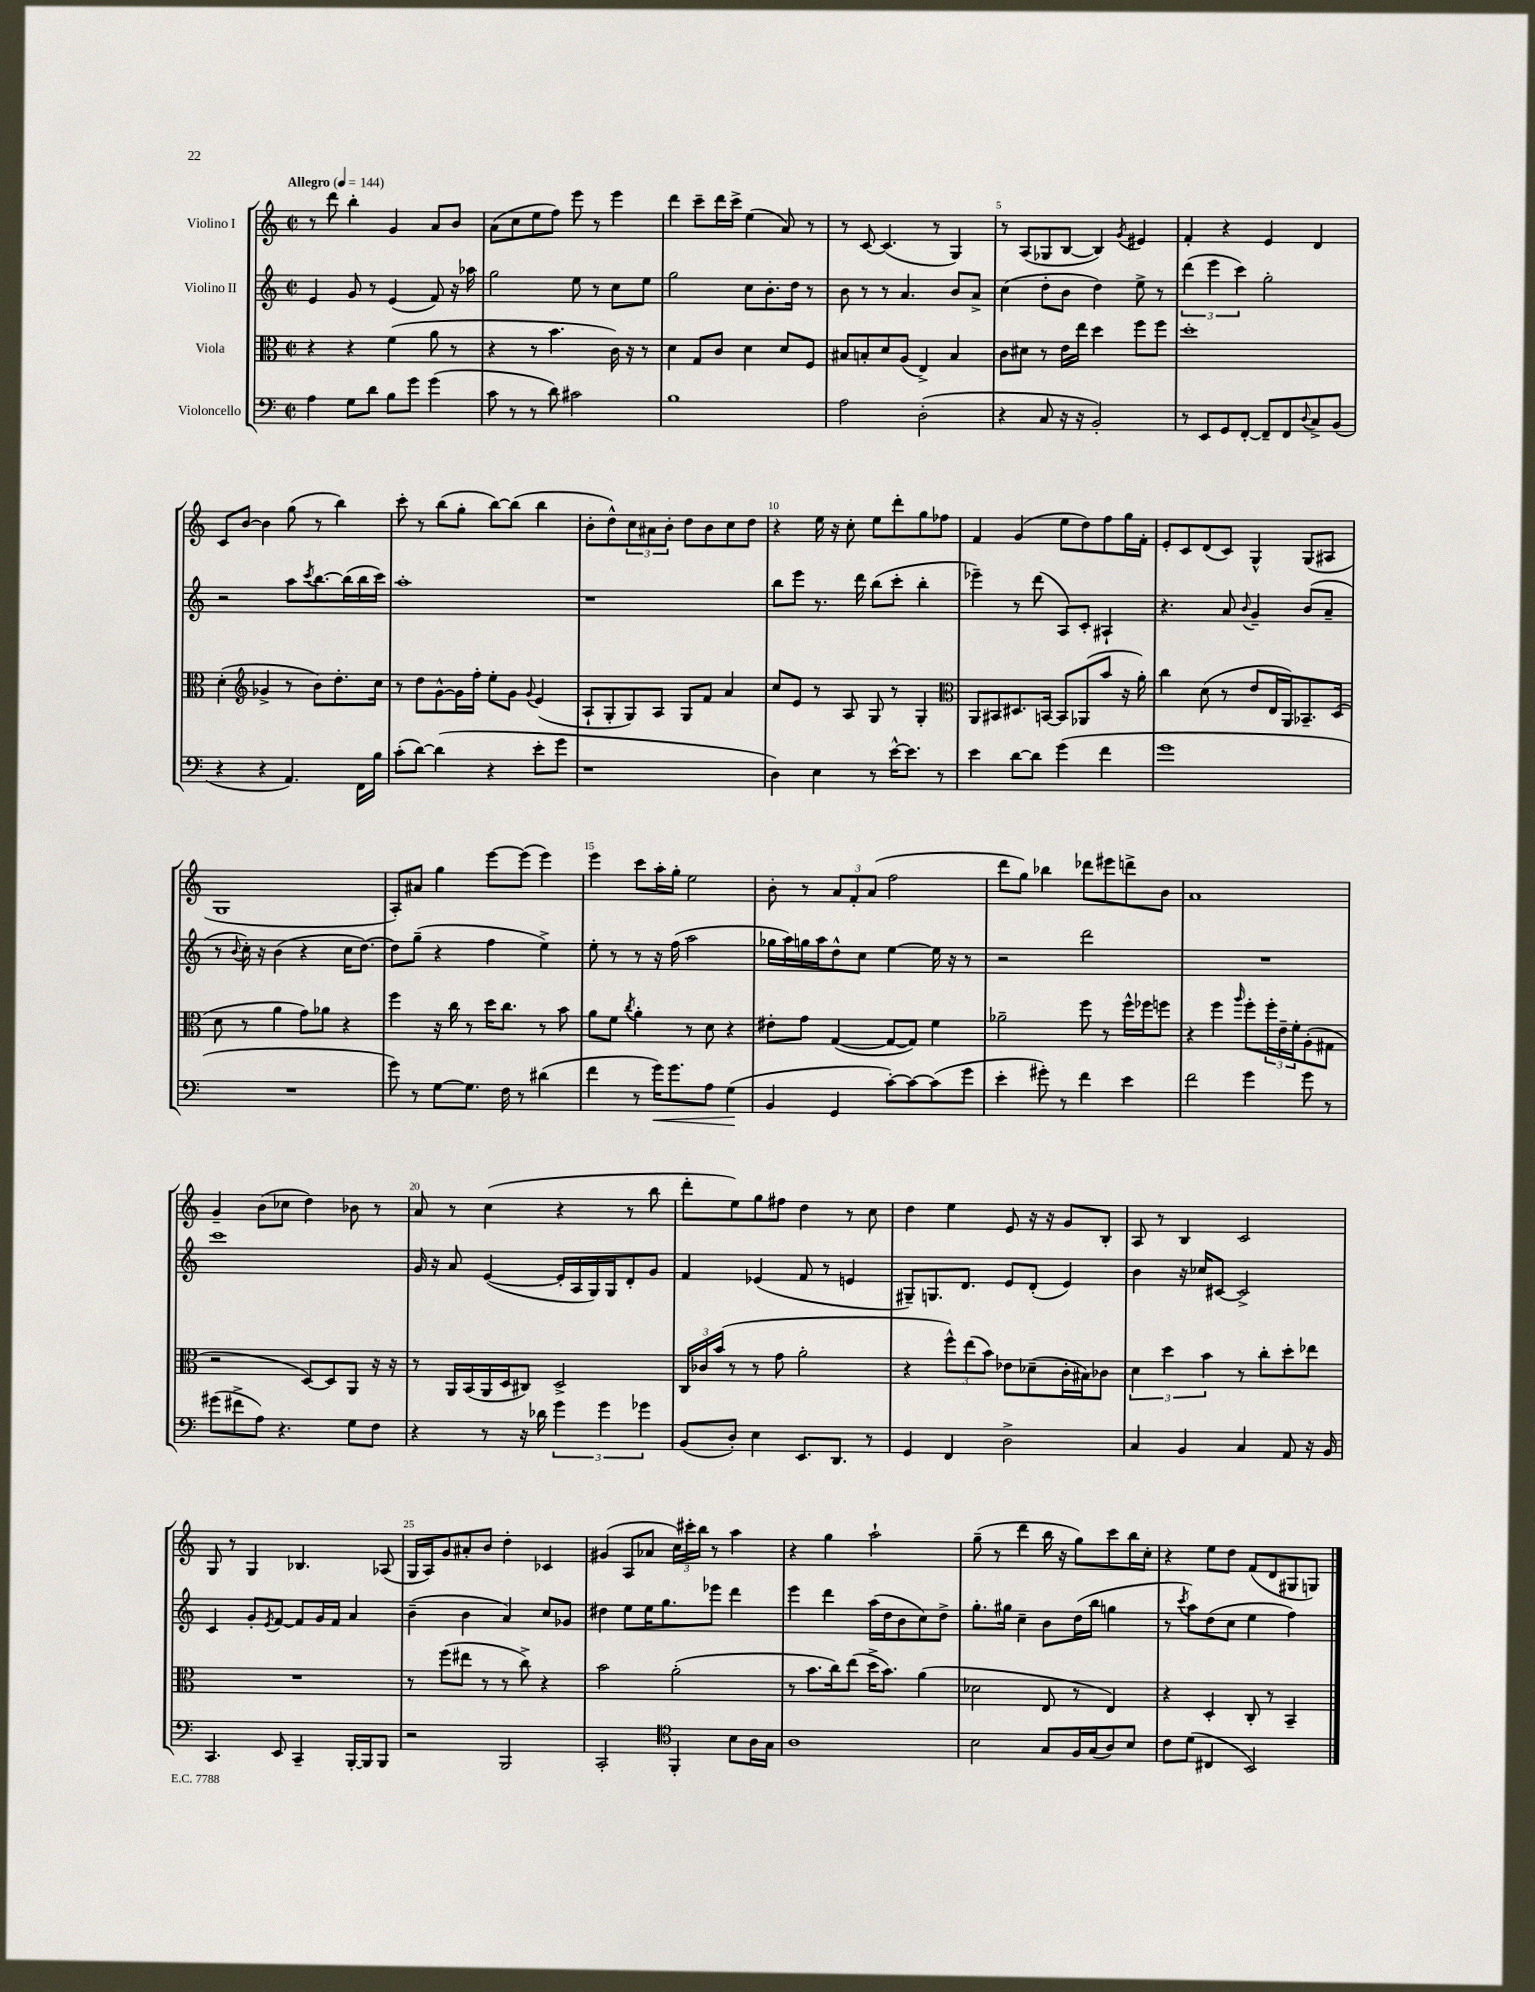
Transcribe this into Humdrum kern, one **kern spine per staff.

**kern	**kern	**kern	**kern
*staff4	*staff3	*staff2	*staff1
*clefF4	*clefC3	*clefG2	*clefG2
*k[]	*k[]	*k[]	*k[]
*M2/2	*M2/2	*M2/2	*M2/2
*met(c|)	*met(c|)	*met(c|)	*met(c|)
*MM144	*MM144	*MM144	*MM144
4A	4r	4e	8r
.	.	.	8ddd
8G	4r	8g	4bb'
8d	.	8r	.
8B	(4f	(4e	4g
8g	.	.	.
(4g	8a	8f)	8a
.	8r	16r	8b
.	.	16aa-	.
=	=	=	=
8c	4r	2gg	(8a
8r	.	.	8cc
8r	8r	.	8ee
8d)	4.b	.	8ff)
2c#	.	8ee	8eee
.	.	8r	8r
.	16c)	8cc	4eee
.	16r	.	.
.	8r	8ee	.
=	=	=	=
1B	4d	2gg	4ddd
.	8G	.	8ccc~
.	8c	.	16ddd
.	.	.	16ccc^
.	4d	8cc	(4ee
.	.	8.b'	.
.	8d	.	8a)
.	.	16dd	.
.	8F	8r	8r
=	=	=	=
2A	8B#	8b	8r
.	8B'	8r	[8c
.	8d	8r	(4.c]
.	(8A	4.a	.
(2D'	4E^)	.	.
.	.	.	8r
.	4B	8b	4G)
.	.	8a^	.
=	=	=	=
4r	8c	(4cc	8r
.	8d#	.	(8A
8C	8r	8dd'	8G-
16r	16e	8b	[8B
16r	16ee	.	.
2BB')	4dd	4dd)	4B])
.	.	.	8qg
.	8ff	8ee^	4e#
.	8ff	8r	.
=	=	=	=
8r	1dd'	(6ddd	4f'
8EE	.	.	.
.	.	6eee	.
8GG	.	.	4r
.	.	6ccc)	.
[8FF'	.	.	.
8FF~]	.	2gg'	4e
8FF	.	.	.
8qqD	.	.	.
8C^	.	.	4d
(8BB	.	.	.
=	=	=	=
4r	(4d'	2r	8c
.	.	.	[8b
*	*clefG2	*	*
4r	4g-^	.	4b]
4.AA)	8r	8aa	(8gg
.	.	8qccc	.
.	8b)	[8.bb	8r
.	8.dd'	.	4bb)
.	.	(16bb]	.
16FF	.	16bb	.
16B	16cc	16ccc)	.
=	=	=	=
(8c'	8r	1aa'	8ccc'
[8d)	8dd	.	8r
(4d]	[8g^^	.	(8bb
.	16g]	.	8gg'
.	16ff'	.	.
4r	8ee'	.	[8bb)
.	8g	.	(8bb]
.	8qqg	.	.
8e'	(4e	.	4bb
8g	.	.	.
=	=	=	=
1r	8A`	1r	8b'
.	8G'	.	8dd^^)
.	8G)	.	12cc
.	.	.	12a#
.	8A	.	.
.	.	.	12b'
.	8G	.	8dd
.	8f	.	8b
.	4a	.	8cc
.	.	.	8dd
=	=	=	=
4D)	8cc	8bb	4r
.	8e	8eee	.
4E	8r	8.r	16ee
.	.	.	16r
.	8A	.	8cc'
.	.	16ddd	.
8r	8G	(8bb	8ee
[16e^^	8r	8ccc'	8ddd'
8.e]	.	.	.
.	4G'	4bb'	8gg
8r	.	.	8ff-
=	=	=	=
*	*clefC3	*	*
4e	8AA	4eee-~)	4f
.	8BB#	.	.
[8d	8.D#	8r	(4g
8d]	.	(8ddd	.
.	[16BB	.	.
(4g	8BB]	8A)	8ee
.	(8AA-	8c'	8dd)
4f	8b	4A#`	8ff
.	16r	.	16gg
.	16a')	.	16f'
=	=	=	=
1g	4cc	4.r	8e'
.	.	.	8c
.	(8d	.	(8d
.	8r	8a	8c)
.	.	8qqb	.
.	8e	4g~	4G^^
.	16E	.	.
.	16AA)	.	.
.	8.BB-~	(8b	(8G
.	.	8a~	8A#
.	(16D	.	.
=	=	=	=
1r	8d	8r	1G
.	.	8qqb	.
.	8r	16cc')	.
.	.	16r	.
.	4a	(4b	.
.	8g)	4r	.
.	8a-	.	.
.	4r	16cc	.
.	.	[8.dd)	.
=	=	=	=
8g)	4ff	8dd]	8A')
8r	.	(8gg~	8a#
[8G	16r	4r	4gg
.	16cc	.	.
8.G]	8r	.	.
.	16dd	4ff	[8eee
16F	8.cc	.	.
8r	.	.	(8eee]
(4d#	8r	4ee^)	4eee)
.	8b	.	.
=	=	=	=
4f	8a	8ee'	4eee
.	8f	8r	.
.	8qcc	.	.
8r	4a'	8r	8ccc
16g)	.	16r	16aa'
8.g	.	(16ff	16gg'
.	8r	2aa	2ee
8A	8d	.	.
(4G	4r	.	.
=	=	=	=
4BB	8e#'	16gg-	8b'
.	.	16aa)	.
.	8g	16gg	8r
.	.	16aa	.
4GG	([4G	8dd^^	12a
.	.	.	12f'
.	.	8cc	.
.	.	.	(12a
[8c')	8G_	[4ee	2ff
8c_	8G])	.	.
(8c]	4f	16ee]	.
.	.	16r	.
8g	.	8r	.
=	=	=	=
4e'	2a-~	2r	8ddd
.	.	.	8gg)
8g#')	.	.	4bb-
8r	.	.	.
4f	8ff	2ddd	8ddd-
.	8r	.	8eee#
4e	16ff^^	.	8ddd^
.	16ff-	.	.
.	8ff	.	8b
=	=	=	=
2f	4r	1r	1a
.	4ff	.	.
.	16qqaa	.	.
4g	8ff'	.	.
.	24ff'	.	.
.	24e~	.	.
.	24f'	.	.
8g	(8A'	.	.
8r	8G#	.	.
=	=	=	=
(8g#	2r	1ccc	4g~
8f#^	.	.	.
8A)	.	.	(8b
4.r	.	.	8cc-
.	[8D)	.	4dd)
.	8D]	.	.
8G	8AA	.	8b-
8F	16r	.	8r
.	16r	.	.
=	=	=	=
4r	8r	16g	8a
.	.	16r	.
.	16AA	8a	8r
.	(16BB	.	.
8r	16AA	([4e	(4cc
.	16D	.	.
16r	8C#)	.	.
16d-	.	.	.
6g	2D^	16e']	4r
.	.	16A	.
.	.	16G)	.
6g	.	.	.
.	.	16G	.
.	.	8d'	8r
6g-	.	.	.
.	.	8g	8bb
=	=	=	=
(8BB	24C	4f	8ddd'
.	24c-	.	.
.	(24b	.	.
8D')	8r	.	8ee)
4E	8r	(4e-	8gg
.	8g	.	8ff#
8.EE	2a'	8f	4dd
.	.	8r	.
8.DD	.	.	.
.	.	4e	8r
8r	.	.	8cc
=	=	=	=
4GG	4r	8G#~)	4dd
.	.	8.G	.
4FF	12ff^^)	.	4ee
.	.	8.d	.
.	(12ee	.	.
.	12b)	.	.
2D^	8e-	8e	8e
.	(8d-~	(8d'	16r
.	.	.	16r
.	16c'	4e)	8g
.	16B#)	.	.
.	8c-	.	8B'
=	=	=	=
4C	6d	4b	8A
.	.	.	8r
.	6dd	.	.
4BB	.	16r	4B
.	.	16cc-	.
.	6b	.	.
.	.	[8c#	.
4C	8r	2c#^]	2c
.	8cc'	.	.
8AA	8dd'	.	.
16r	8ee-	.	.
16BB	.	.	.
=	=	=	=
4.CC	1r	4c	8G
.	.	.	8r
.	.	8g'	4G
.	.	8qe	.
8EE	.	[8f	.
4CC~	.	8f]	4.B-
.	.	16g	.
.	.	16f	.
[16BBB'	.	4a	.
16BBB]	.	.	.
8BBB	.	.	(8A-
=	=	=	=
2r	8r	(4b~	16G
.	.	.	16A)
.	(8ff	.	8g
.	8ee#	4b	8a#'
.	8r	.	8b
2BBB	8r	4a)	4dd'
.	8cc^)	.	.
.	4r	8cc	4c-
.	.	8g-	.
=	=	=	=
2CC'	2b	4dd#	(4g#
.	.	8ee	8A
.	.	16ee	8a-
.	.	8.gg	.
*clefC4	*	*	*
4FF'	(2a'	.	24cc)
.	.	.	24ccc#'
.	.	.	24bb
.	.	8eee-	8r
8B	.	4ddd	4aa
16A	.	.	.
16G	.	.	.
=	=	=	=
1A	8r	4eee	4r
.	8.b	.	.
.	.	4ddd	4gg
.	16cc)	.	.
.	(8ee	.	.
.	16dd^	(16aa	2aa`
.	8.b)	16dd	.
.	.	8b	.
.	(4a	8cc)	.
.	.	8dd^	.
=	=	=	=
2B	2d-	8.gg'	(8gg~
.	.	.	8r
.	.	16gg#	.
.	.	4cc~	4ddd
8G	8E	8b	16bb
.	.	.	16r
16F	8r	(16dd	8gg)
(16G	.	16bb	.
8A)	4E)	4gg	8ccc
8B	.	.	16bb
.	.	.	16cc'
=	=	=	=
8c	4r	8r	4r
.	.	8qccc	.
(8d	.	8aa)	.
4C#	4D'	(8dd	8ee
.	.	8cc	8dd
2BB)	8C'	4ee	(8f
.	8r	.	8d
.	4BB~	4ff)	8G#
.	.	.	8G)
==	==	==	==
*-	*-	*-	*-
